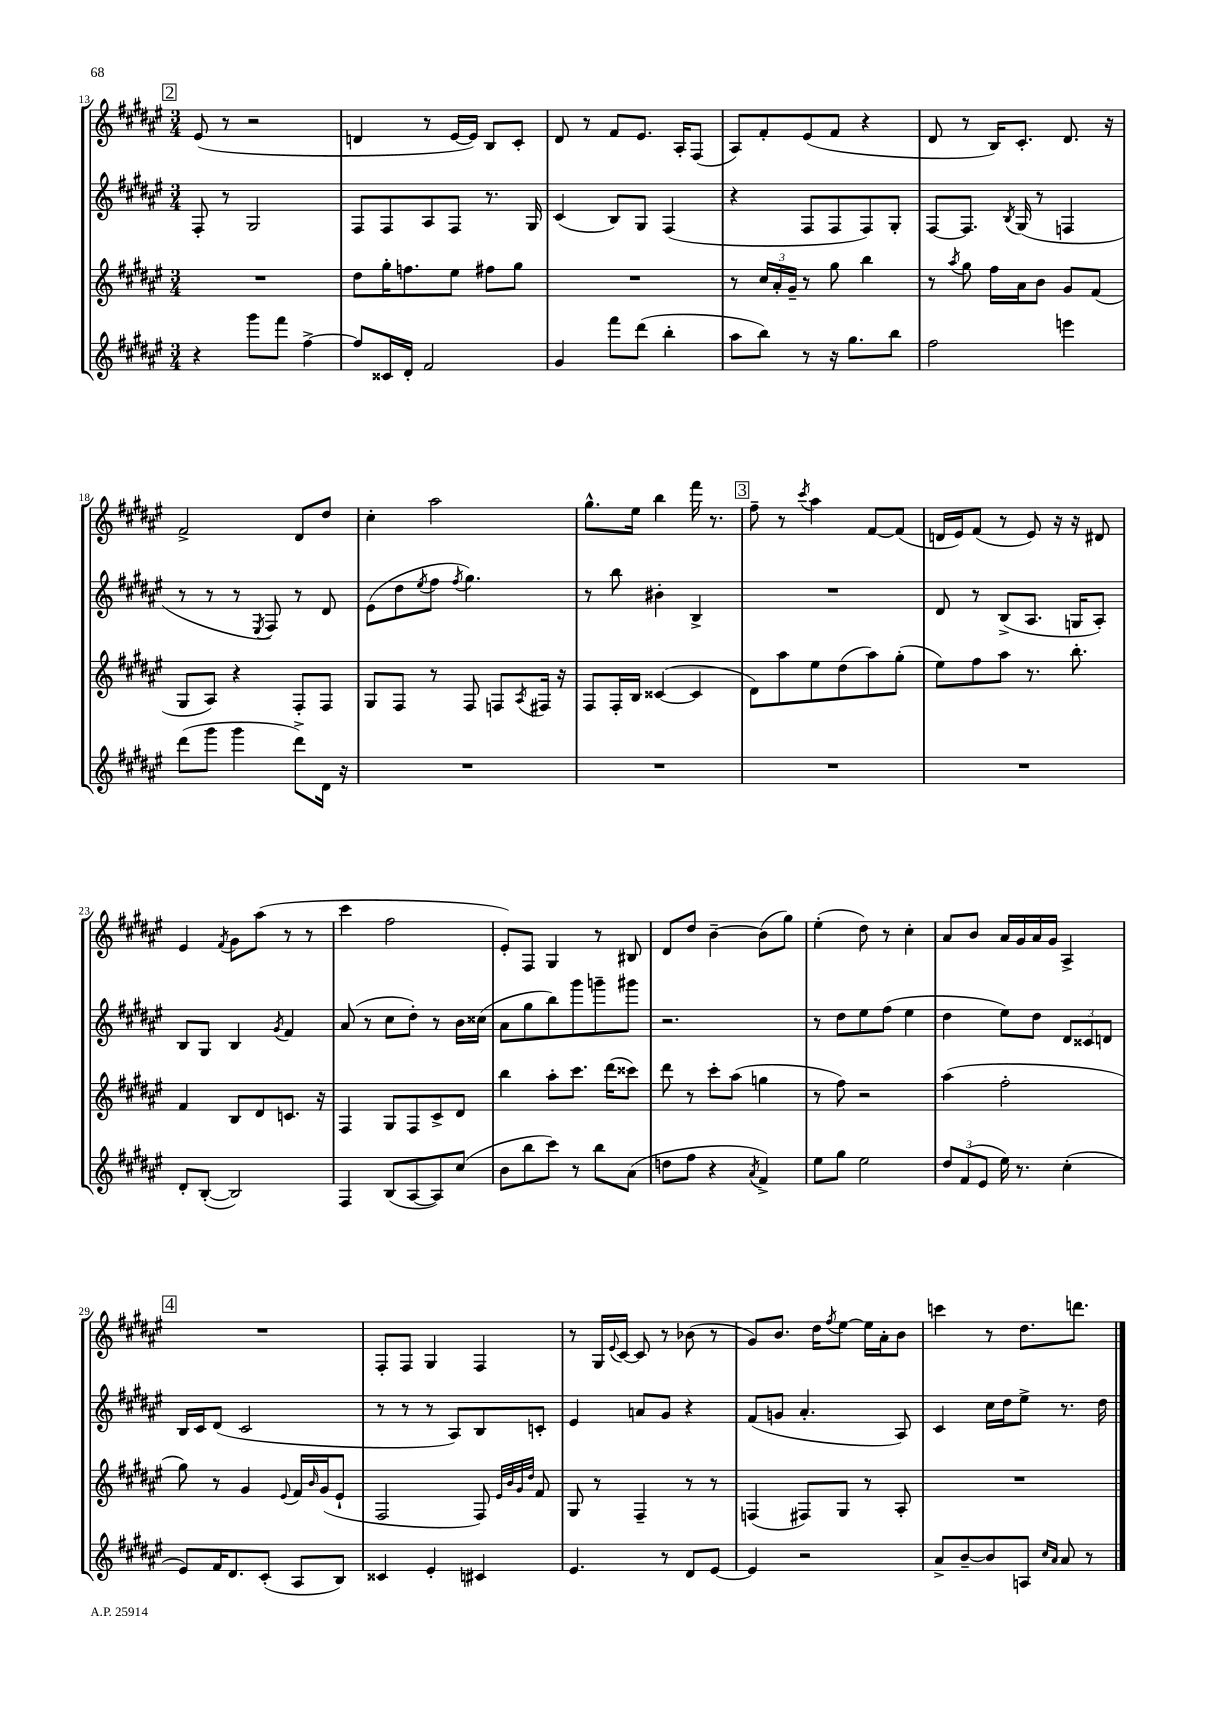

**kern	**kern	**kern	**kern
*staff4	*staff3	*staff2	*staff1
*clefG2	*clefG2	*clefG2	*clefG2
*k[f#c#g#d#a#e#]	*k[f#c#g#d#a#e#]	*k[f#c#g#d#a#e#]	*k[f#c#g#d#a#e#]
*M3/4	*M3/4	*M3/4	*M3/4
4r	2.r	8F#'	(8e#
.	.	8r	8r
8ggg#	.	2G#	2r
8fff#	.	.	.
[4ff#^	.	.	.
=	=	=	=
8ff#]	8dd#	8F#	4d
16c##	16gg#'	8F#	.
16d#'	8.ff	.	.
2f#	.	8A#	8r
.	8ee#	8F#	[16e#
.	.	.	16e#])
.	8ff#	8.r	8B
.	8gg#	.	8c#'
.	.	16G#	.
=	=	=	=
4g#	2.r	(4c#	8d#
.	.	.	8r
8fff#	.	8B)	8f#
(8ddd#	.	8G#	8.e#
4bb'	.	(4F#	.
.	.	.	16A#'
.	.	.	(8F#
=	=	=	=
8aa#	8r	4r	8A#)
8bb)	24cc#	.	8f#'
.	24a#'	.	.
.	24g#~	.	.
8r	8r	8F#	(8e#
16r	8gg#	8F#	8f#
8.gg#	.	.	.
.	4bb	8F#)	4r
8bb	.	8G#'	.
=	=	=	=
2ff#	8r	[8F#	8d#
.	8qaa#	.	.
.	8gg#	8.F#]	8r
.	16ff#	.	16B)
.	.	8qB	.
.	16a#	(16G#	8.c#'
.	8b	8r	.
4eee	8g#	4F	8.d#
.	(8f#	.	.
.	.	.	16r
=	=	=	=
(8ddd#	8G#	8r	2f#^
8ggg#	8A#)	8r	.
4ggg#	4r	8r	.
.	.	8qE#	.
.	.	8F#)	.
8ddd#^)	8F#'	8r	8d#
16d#	8F#	8d#	8dd#
16r	.	.	.
=	=	=	=
2.r	8G#	(8e#	4cc#'
.	8F#	8dd#	.
.	.	8qee#	.
.	8r	8ff#	2aa#
.	.	8qff#	.
.	8F#	4.gg#)	.
.	8F	.	.
.	8qA#	.	.
.	16F#	.	.
.	16r	.	.
=	=	=	=
2.r	8F#	8r	8.gg#^^
.	16F#'	8bb	.
.	16B	.	16ee#
.	([4c##	4b#'	4bb
.	4c##]	4B^	16fff#
.	.	.	8.r
=	=	=	=
2.r	8d#)	2.r	8ff#~
.	8aa#	.	8r
.	.	.	8qccc#
.	8ee#	.	4aa#
.	(8dd#	.	.
.	8aa#)	.	[8f#
.	(8gg#'	.	(8f#]
=	=	=	=
2.r	8ee#)	8d#	16d
.	.	.	16e#)
.	8ff#	8r	(8f#
.	8aa#	(8B^	8r
.	8.r	8.A#	8e#)
.	.	.	16r
.	8.bb'	16G	16r
.	.	8A#')	8d#
=	=	=	=
8d#'	4f#	8B	4e#
([8B'	.	8G#	.
.	.	.	8qf#
2B])	8B	4B	8g#
.	8d#	.	(8aa#
.	.	8qg#	.
.	8.c	4f#	8r
.	.	.	8r
.	16r	.	.
=	=	=	=
4F#	4F#	(8a#	4ccc#
.	.	8r	.
(8B	8G#	8cc#	2ff#
[8A#	8F#	8dd#')	.
8A#])	8c#^	8r	.
(8cc#	8d#	16b	.
.	.	(16cc##	.
=	=	=	=
8b	4bb	8a#	8e#')
8bb	.	8gg#	8F#
8ccc#)	8aa#'	8bb)	4G#
8r	8.ccc#	8ggg#	.
8bb	.	8ggg~	8r
.	(16ddd#	.	.
(8a#	8ccc##)	8ggg#	8B#
=	=	=	=
8dd	8ddd#	2.r	8d#
8ff#	8r	.	8dd#
4r	8ccc#'	.	[4b~
.	(8aa#	.	.
8qa#	.	.	.
4f#^)	4gg	.	(8b]
.	.	.	8gg#)
=	=	=	=
8ee#	8r	8r	(4ee#'
8gg#	8ff#)	8dd#	.
2ee#	2r	8ee#	8dd#)
.	.	(8ff#	8r
.	.	4ee#	4cc#'
=	=	=	=
12dd#	(4aa#	4dd#	8a#
(12f#	.	.	.
.	.	.	8b
12e#	.	.	.
16ee#)	2ff#'	8ee#)	16a#
8.r	.	.	16g#
.	.	8dd#	16a#
.	.	.	16g#
(4cc#'	.	12d#	4A#^
.	.	12c##	.
.	.	12d	.
=	=	=	=
8e#)	8gg#)	16B	2.r
.	.	16c#	.
16f#	8r	(8d#	.
8.d#	.	.	.
.	4g#	2c#	.
(8c#'	.	.	.
.	8qqe#	.	.
8A#	16f#	.	.
.	16qqb	.	.
.	(16g#	.	.
8B)	8e#`	.	.
=	=	=	=
4c##	2F#	8r	8F#'
.	.	8r	8F#
4e#'	.	8r	4G#
.	.	8A#)	.
4c#	8F#)	8B	4F#
.	32qqe#	.	.
.	32qqb	.	.
.	32qqg#	.	.
.	32qqdd#	.	.
.	8f#	8c'	.
=	=	=	=
4.e#	8G#	4e#	8r
.	8r	.	16G#
.	.	.	8qqe#
.	.	.	[16c#
.	4F#~	8a	8c#]
8r	.	8g#	8r
8d#	8r	4r	(8b-
[8e#	8r	.	8r
=	=	=	=
4e#]	(4F	(8f#	8g#)
.	.	8g	8.b
2r	8F#)	4.a#'	.
.	.	.	16dd#
.	.	.	8qff#
.	8G#	.	[8ee#
.	8r	.	16ee#]
.	.	.	16a#'
.	8A#'	8A#)	8b
=	=	=	=
8a#^	2.r	4c#	4ccc
[8b~	.	.	.
8b]	.	16cc#	8r
.	.	16dd#	.
8A	.	8ee#^	8.dd#
16qqcc#	.	.	.
16qqa#	.	.	.
8a#	.	8.r	.
.	.	.	8.ddd
8r	.	.	.
.	.	16dd#	.
==	==	==	==
*-	*-	*-	*-
